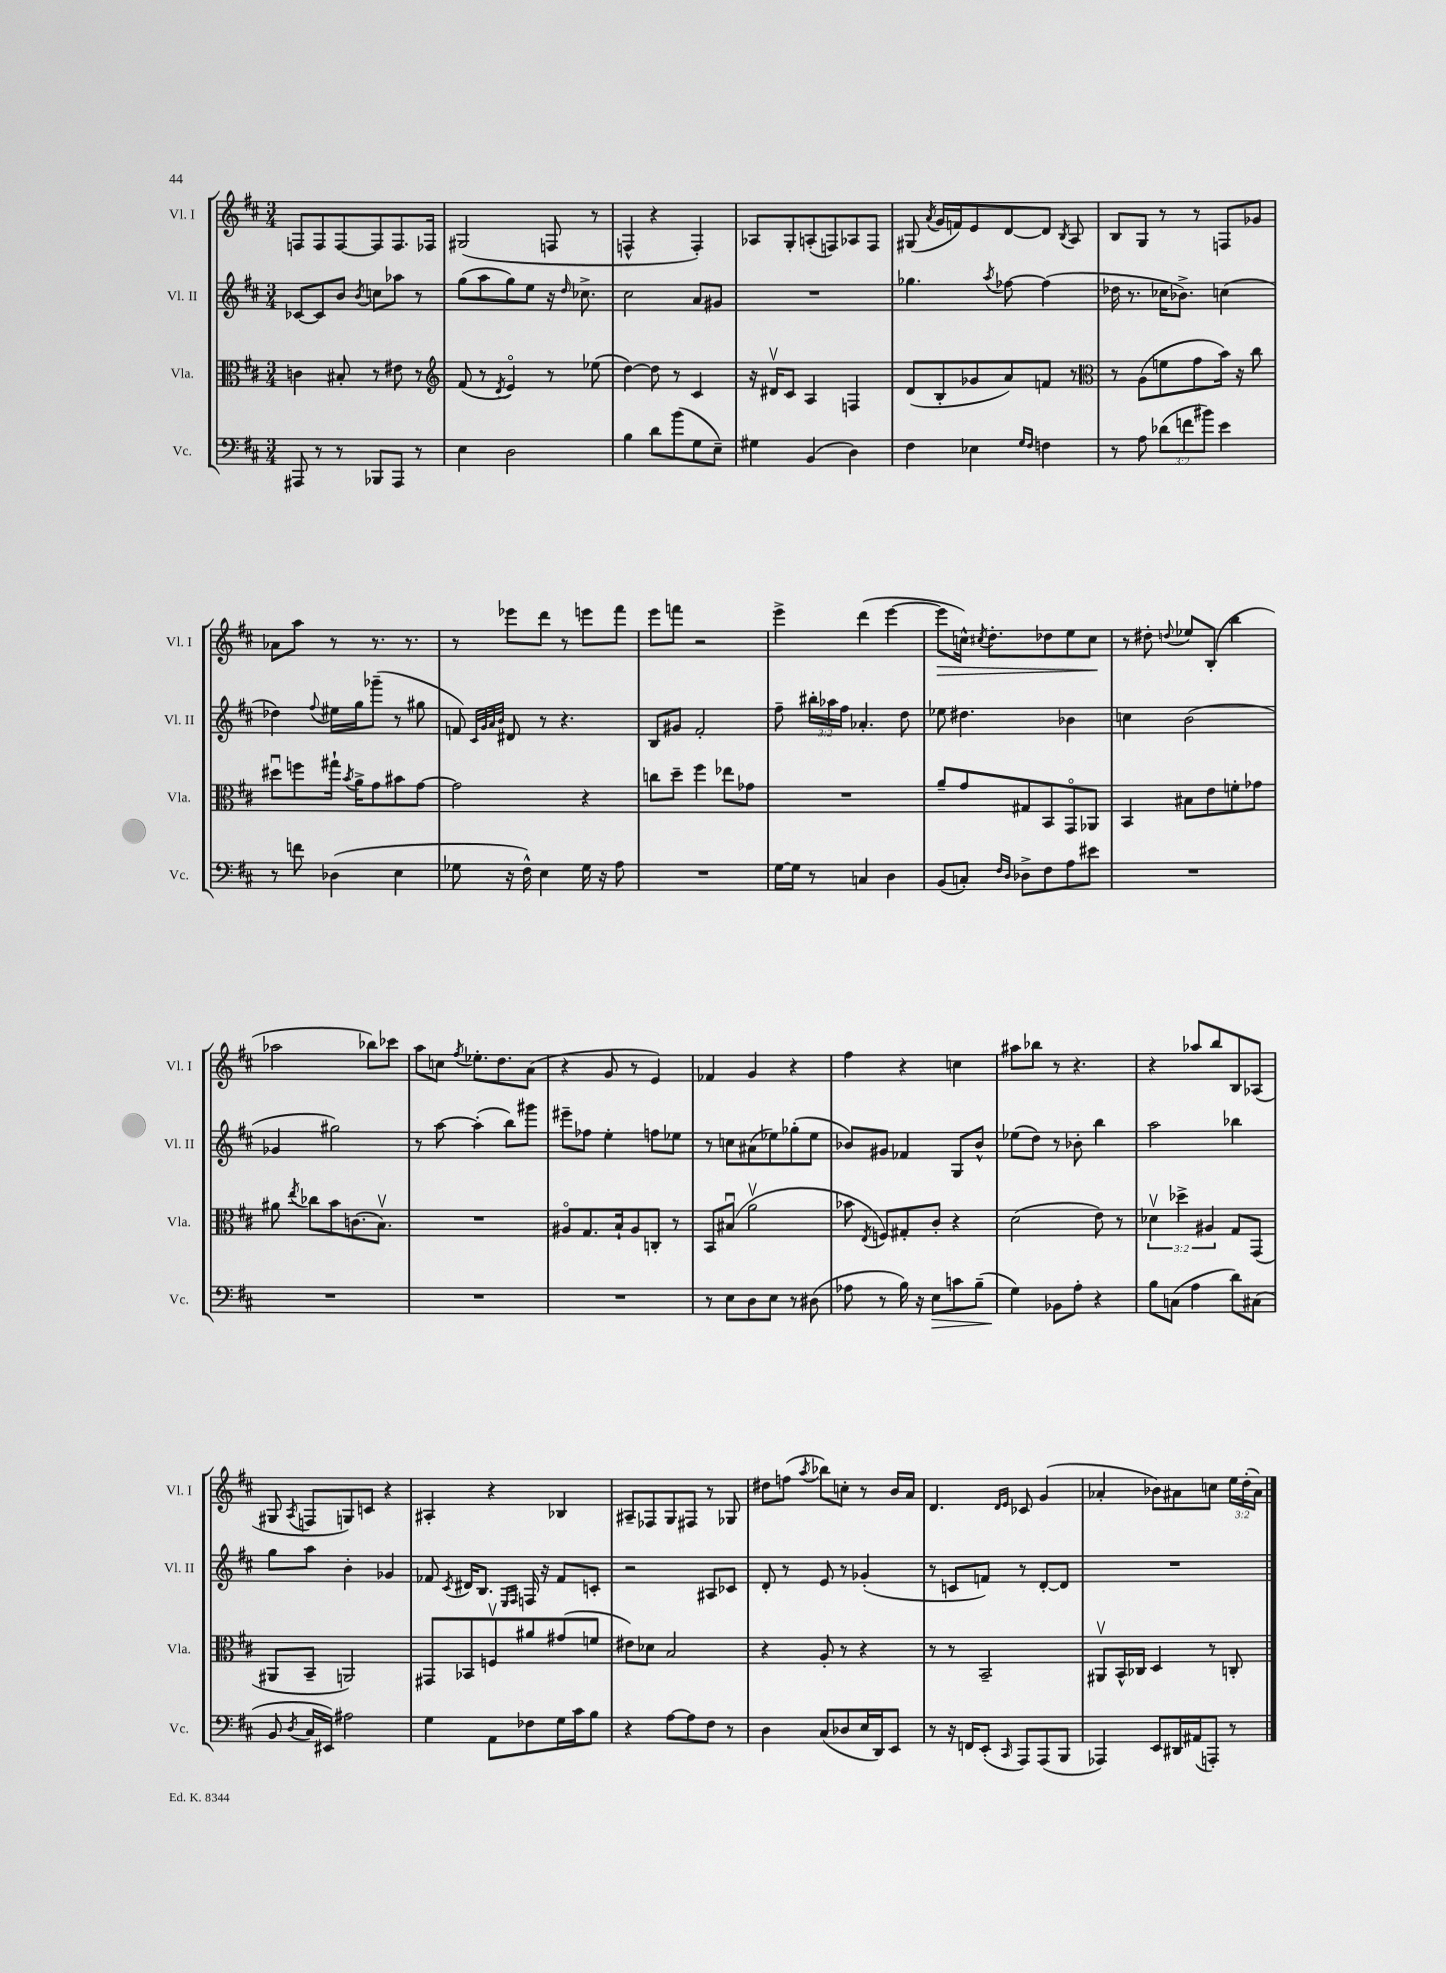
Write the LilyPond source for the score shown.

<<
\new StaffGroup <<
\new Staff = "s0" \with { instrumentName = "Vl. I" shortInstrumentName = "Vl. I" } {
    \clef treble \key d \major \numericTimeSignature \time 3/4 \override Staff.TupletNumber.text = #tuplet-number::calc-fraction-text
    \autoBeamOff f8[ f8 f8~ f8 f8. fes16] |
    gis2( f8 r8 |
    f4-^ r4 f4-.) |
    aes8[ g8-. a8-.( f8) aes8 f8] |
    gis8( \acciaccatura { a'8 } g'16[ f'16) e'8 d'8~ d'8] \acciaccatura { b8 } a8 |
    b8[ g8] r8 r8 f8[ ges'8] |
    aes'8[ a''8] r8 r8. r8. |
    r8 ees'''8[ d'''8] r8 e'''8[ fis'''8] |
    e'''8[ f'''8] r2 |
    e'''4-> d'''4( e'''4~ |
    e'''8[\> c''16]-^) \acciaccatura { cis''8 } d''8.[-. des''8 e''8 cis''8]\! |
    r8 dis''8-. \appoggiatura { d''8 } ees''8[ b8]-.( b''4 |
    aes''2 bes''8[) ces'''8] |
    a''8[ c''8] \acciaccatura { fis''8 } ees''8.[-. d''8. a'8]( |
    r4 g'8 r8 e'4) |
    fes'4 g'4 r4 |
    fis''4 r4 c''4 |
    ais''8[ bes''8] r8 r4. |
    r4 aes''8[ b''8 b8 aes8]( |
    gis8 \acciaccatura { a8 } f8[ g8) c'8] r4 |
    ais4-. r4 bes4 |
    ais8[-- fes8 g8 fis8] r8 ges8 |
    dis''8[ f''8]( \acciaccatura { a''8 } bes''8[) c''8]-. r8 b'16[ a'16] |
    d'4. \grace { d'16[ e'16] } ces'8 g'4( |
    aes'4-. bes'8[) ais'8 c''8] \tuplet 3/2 { e''16[ d''16-.( ais'16]) } \bar "|." |
}
\new Staff = "s1" \with { instrumentName = "Vl. II" shortInstrumentName = "Vl. II" } {
    \clef treble \key d \major \numericTimeSignature \time 3/4 \override Staff.TupletNumber.text = #tuplet-number::calc-fraction-text
    \autoBeamOff ces'8[~ ces'8 b'8] \acciaccatura { b'8 } c''8[ aes''8] r8 |
    g''8[( a''8 g''8) e''8] r16 \grace { d''16 } ces''8.-> |
    cis''2 a'8[ gis'8] |
    R2. |
    ges''4. \acciaccatura { a''8 } fes''8~ fes''4( |
    des''16 r8. ces''16[ bes'8.]->) c''4( |
    des''4) \appoggiatura { fis''8 } eis''16[ g''16 ges'''8]--( r8 gis''8 |
    f'8) \grace { cis'32[ g'32 a'32 b'32] } dis'8 r8 r4. |
    b8[ gis'8] fis'2-. |
    fis''8-- \tuplet 3/2 { bis''16[-. aes''16 fis''16] } aes'4.-. d''8 |
    ees''8 dis''4. bes'4 |
    c''4 b'2( |
    ges'4 gis''2) |
    r8 a''8~ a''4-.( b''8[) gis'''8] |
    eis'''8[-- fes''8] e''4-. f''8[ ees''8] |
    r8 c''8[ ais'8( ees''8) ges''8-.( ees''8] |
    bes'8[) gis'8] fes'4 g8[ bes'8]-^ |
    ees''8[( d''8]) r8 bes'8-. b''4 |
    a''2 bes''4 |
    g''8[ a''8] b'4-. ges'4 |
    fes'8 \acciaccatura { cis'8 } dis'16[ b8.] \grace { e16[ fis16] } f16 r16 fes'8[ c'8]-. |
    r2 ais8[ ces'8] |
    d'8-. r8 e'8 r8 ges'4-.( |
    r8 c'8[ f'8]) r8 d'8[~-. d'8] |
    R2. \bar "|." |
}
\new Staff = "s2" \with { instrumentName = "Vla." shortInstrumentName = "Vla." } {
    \clef alto \key d \major \numericTimeSignature \time 3/4 \override Staff.TupletNumber.text = #tuplet-number::calc-fraction-text
    \autoBeamOff c'4 bis8-. r8 eis'8 r8 |
    \clef treble fis'8( r8 \acciaccatura { d'8 } e'4\flageolet) r8 ees''8( |
    d''4~) d''8 r8 cis'4 |
    r16 dis'16[\upbow cis'8] a4 f4 |
    d'8[( b8-. ges'8 a'8) f'8] r8 |
    \clef alto r8 a8[( f'8 g'8 b'16]) r16 cis''8 |
    dis''8[\downbow f''8 gis''16]-! \acciaccatura { b'8 } a'16[-> g'8 bis'8 g'8]~ |
    g'2 r4 |
    c''8[ d''8]-- fis''4 ees''8[ ges'8] |
    R2. |
    a'8[-- g'8 gis8 b,8 g,8\flageolet aes,8] |
    b,4 bis8[ e'8 f'8-. ges'8] |
    ais'8 \acciaccatura { e''8 } ces''8[ b'8 c'8.( b8.]\upbow) |
    R2. |
    ais8[\flageolet g8. b16-! ais8 c8]-. r8 |
    b,8[ bis8]\downbow( a'2\upbow |
    bes'8 \acciaccatura { e8 } f8[) gis8-. cis'8]-. r4 |
    d'2( e'8) r8 |
    \tuplet 3/2 { des'4\upbow des''4-> ais4 } g8[ g,8]( |
    ais,8[ b,8]-- a,2) |
    gis,8[ bes,8 f8\upbow ais'8 gis'8( f'8] |
    eis'8[) des'8] b2 |
    r4 a8-. r8 r4 |
    r8 r8 b,2-- |
    ais,8[\upbow b,16-^ ces16] d4 r8 c8-. \bar "|." |
}
\new Staff = "s3" \with { instrumentName = "Vc." shortInstrumentName = "Vc." } {
    \clef bass \key d \major \numericTimeSignature \time 3/4 \override Staff.TupletNumber.text = #tuplet-number::calc-fraction-text
    \autoBeamOff ais,,8 r8 r8 bes,,8[ ais,,8] r8 |
    e4 d2 |
    b4 d'8[ b'8( g8 e8]--) |
    gis4 b,4( d4) |
    fis4 ees4 \grace { g16[ fis16] } f4 |
    r8 a8 \tuplet 3/2 { des'8[( f'8 bis'8]) } e'4 |
    r8 f'8 des4( e4 |
    ges8 r16 fis16-^) e4 ges16 r16 a8 |
    R2. |
    g16[~ g16] r8 c4 d4 |
    b,8[( c8]-.) \grace { fis16[ d16] } des8[-> fis8 a8 eis'8] |
    R2. |
    R2. |
    R2. |
    R2. |
    r8 e8[ d8 e8] r8 dis8( |
    aes8 r8 b16) r16 e8[\> c'8 b8]--( |
    g4\!) bes,8[ a8]-. r4 |
    b8[ c8]( a4 d'8[) cis8]( |
    b,8 \acciaccatura { d8 } cis16[ eis,16]) ais2 |
    g4 a,8[ fes8 g16 cis'16 b8] |
    r4 a8[~ a8 fis8] r8 |
    d4 cis8[( des8 e16 d,16) e,8] |
    r8 r16 f,16[ e,8]-.( \grace { cis,16 } a,,8[) a,,8( b,,8] |
    aes,,4) e,8[ dis,16 ais,16( a,,8]-.) r8 \bar "|." |
}
>>
>>
\layout { \context { \Score \remove "Bar_number_engraver" } }
